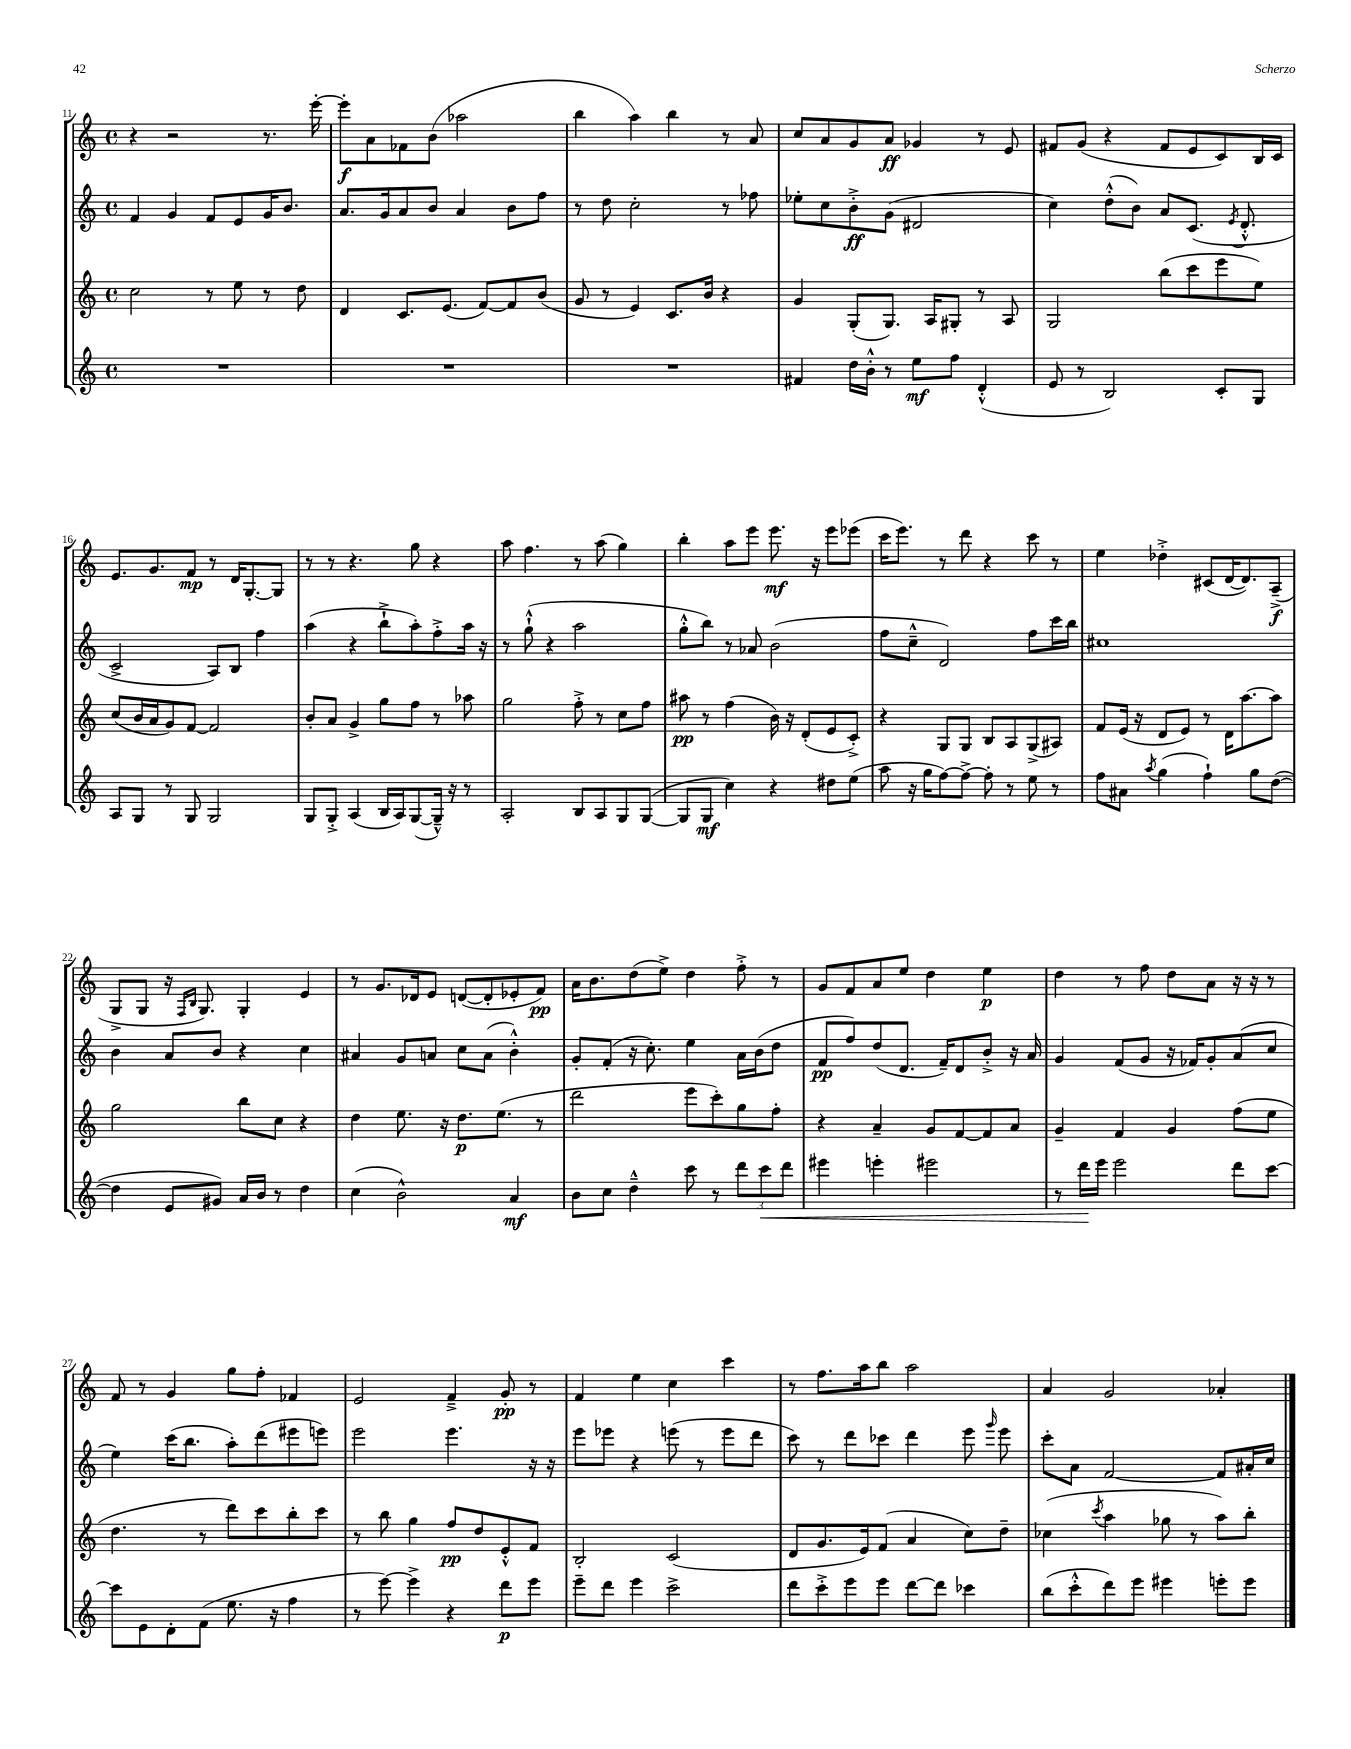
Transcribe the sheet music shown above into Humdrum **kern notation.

**kern	**kern	**kern	**kern
*staff4	*staff3	*staff2	*staff1
*clefG2	*clefG2	*clefG2	*clefG2
*k[]	*k[]	*k[]	*k[]
*M4/4	*M4/4	*M4/4	*M4/4
*met(c)	*met(c)	*met(c)	*met(c)
1r	2cc	4f	4r
.	.	4g	2r
.	8r	8f	.
.	8ee	8e	.
.	8r	16g	8.r
.	.	8.b	.
.	8dd	.	.
.	.	.	[16eee'
=	=	=	=
1r	4d	8.a	8eee']
.	.	.	8a
.	.	16g	.
.	8.c	8a	8f-
.	.	8b	(8b
.	(8.e	.	.
.	.	4a	2aa-
.	[8f)	.	.
.	8f]	8b	.
.	(8b	8ff	.
=	=	=	=
1r	8g	8r	4bb
.	8r	8dd	.
.	4e)	2cc'	4aa)
.	8.c	.	4bb
.	16b	.	.
.	4r	8r	8r
.	.	8ff-	8a
=	=	=	=
4f#	4g	8ee-'	8cc
.	.	8cc	8a
16dd	(8G'	8b'^	8g
16b'^^	.	.	.
8r	8.G)	(8g	8a
8ee	.	2d#	4g-
.	16A	.	.
8ff	8G#'	.	.
(4d'^^	8r	.	8r
.	8A	.	8e
=	=	=	=
8e	2G	4cc)	8f#
8r	.	.	(8g
2B)	.	(8dd'^^	4r
.	.	8b)	.
.	(8bb	8a	8f#
.	8ccc	(8.c	8e
8c'	8eee	.	8c)
.	.	8qe	.
.	.	8.d'^^	.
8G	8ee)	.	16B
.	.	.	16c
=	=	=	=
8A	(8cc	2c^	8.e
8G	16b	.	.
.	16a	.	8.g
8r	8g)	.	.
8G	[8f	.	8f
2G	2f]	8A)	8r
.	.	8B	16d
.	.	.	[8.G'
.	.	4ff	.
.	.	.	8G]
=	=	=	=
8G	8b'	(4aa	8r
8G'^	8a	.	8r
(4A	4g^	4r	4.r
16B	8gg	8bb`^	.
16A)	.	.	.
([8G	8ff	8aa')	8gg
16G~^^])	8r	8ff'^	4r
16r	.	.	.
8r	8aa-	16aa	.
.	.	16r	.
=	=	=	=
2A'	2gg	8r	8aa
.	.	(8gg`^^	4.ff
.	.	4r	.
8B	8ff'^	2aa	8r
8A	8r	.	(8aa
8G	8cc	.	4gg)
([8G	8ff	.	.
=	=	=	=
8G]	8aa#	8gg'^^	4bb'
8G	8r	8bb)	.
4cc)	(4ff	8r	8aa
.	.	8a-	8eee
4r	16b)	(2b	8.eee
.	16r	.	.
.	(8d'	.	.
.	.	.	16r
8dd#	8e	.	8eee
(8ee	8c'^)	.	(8eee-
=	=	=	=
8aa	4r	8ff	16ccc
.	.	.	8.eee)
16r	.	8cc~^^	.
16gg	.	.	.
[8ff)	8G	2d)	8r
8ff^_	8G	.	8ddd
8ff']	8B	.	4r
8r	8A	.	.
8ee	(8G^	8ff	8ccc
8r	8A#)	16ccc	8r
.	.	16bb	.
=	=	=	=
8ff	8f	1cc#	4ee
8a#	(16e	.	.
.	16r	.	.
8qaa	.	.	.
(4gg	8d	.	4dd-'^
.	8e)	.	.
4ff`)	8r	.	(8c#
.	16d	.	[16d
.	[8.aa	.	8.d])
8gg	.	.	.
([8dd	8aa]	.	(8A~^
=	=	=	=
4dd]	2gg	4b	8G^
.	.	.	8G
8e	.	8a	16r
.	.	.	16qqF
.	.	.	16qqB
.	.	.	8.G)
8g#)	.	8b	.
16a	8bb	4r	4G'
16b	.	.	.
8r	8cc	.	.
4dd	4r	4cc	4e
=	=	=	=
(4cc	4dd	4a#	8r
.	.	.	8.g
2b^^)	8.ee	8g	.
.	.	.	16d-
.	.	8a	8e
.	16r	.	.
.	8.dd	8cc	([8d
.	.	(8a	8d']
.	(8.ee	.	.
4a	.	4b'^^)	8e-'
.	8r	.	8f)
=	=	=	=
8b	2ddd	8g'	16a
.	.	.	8.b
8cc	.	(8f'	.
4dd~^^	.	16r	(8dd
.	.	8.cc')	.
.	.	.	8ee^)
8ccc	8eee	4ee	4dd
8r	8ccc')	.	.
12ddd	8gg	16a	8ff'^
.	.	(16b	.
12ccc	.	.	.
.	8ff'	8dd	8r
12ddd	.	.	.
=	=	=	=
4eee#	4r	8f	8g
.	.	8ff)	8f
4eee'	4a~	(8dd	8a
.	.	8.d	8ee
2eee#	8g	.	4dd
.	.	16f~)	.
.	[8f	8d	.
.	8f]	8b'^	4ee
.	8a	16r	.
.	.	16a	.
=	=	=	=
8r	4g~	4g	4dd
16ddd	.	.	.
16eee	.	.	.
2eee	4f	(8f	8r
.	.	8g	8ff
.	4g	16r	8dd
.	.	16f-)	.
.	.	8g'	8a
8ddd	(8ff	(8a	16r
.	.	.	16r
[8ccc	8ee	8cc	8r
=	=	=	=
8ccc]	4.dd	4ee)	8f
8e	.	.	8r
8d'	.	(16ccc	4g
.	.	8.bb	.
(8f	8r	.	.
8.ee	8ddd)	8aa')	8gg
.	8ccc	(8ddd	8ff'
16r	.	.	.
4ff	8bb'	8eee#	4f-
.	8ccc	8eee)	.
=	=	=	=
8r	8r	2eee	2e
[8eee)	8bb	.	.
4eee^]	4gg	.	.
4r	8ff	4.eee	4f~^
.	8dd	.	.
8ddd	8e'^^	.	8g'
8eee	8f	16r	8r
.	.	16r	.
=	=	=	=
8eee~	2B'	8eee	4f
8ddd	.	8eee-	.
4eee	.	4r	4ee
2ccc^	(2c	(8eee	4cc
.	.	8r	.
.	.	8eee	4ccc
.	.	8ddd	.
=	=	=	=
8ddd	8d	8ccc)	8r
8ccc'^	8.g	8r	8.ff
8eee	.	8ddd	.
.	16e)	.	16aa
8eee	(8f	8ccc-	8bb
[8ddd	4a	4ddd	2aa
8ddd]	.	.	.
4ccc-	8cc)	8eee	.
.	.	16qqggg	.
.	8dd~	8eee	.
=	=	=	=
(8bb	(4cc-	8ccc'	4a
8ccc'^^	.	8a	.
.	8qccc	.	.
8ddd)	4aa	[2f	2g
8eee	.	.	.
4eee#	8gg-	.	.
.	8r	.	.
8eee'	8aa)	8f]	4a-'
8eee	8bb'	16a#'	.
.	.	16cc	.
==	==	==	==
*-	*-	*-	*-
